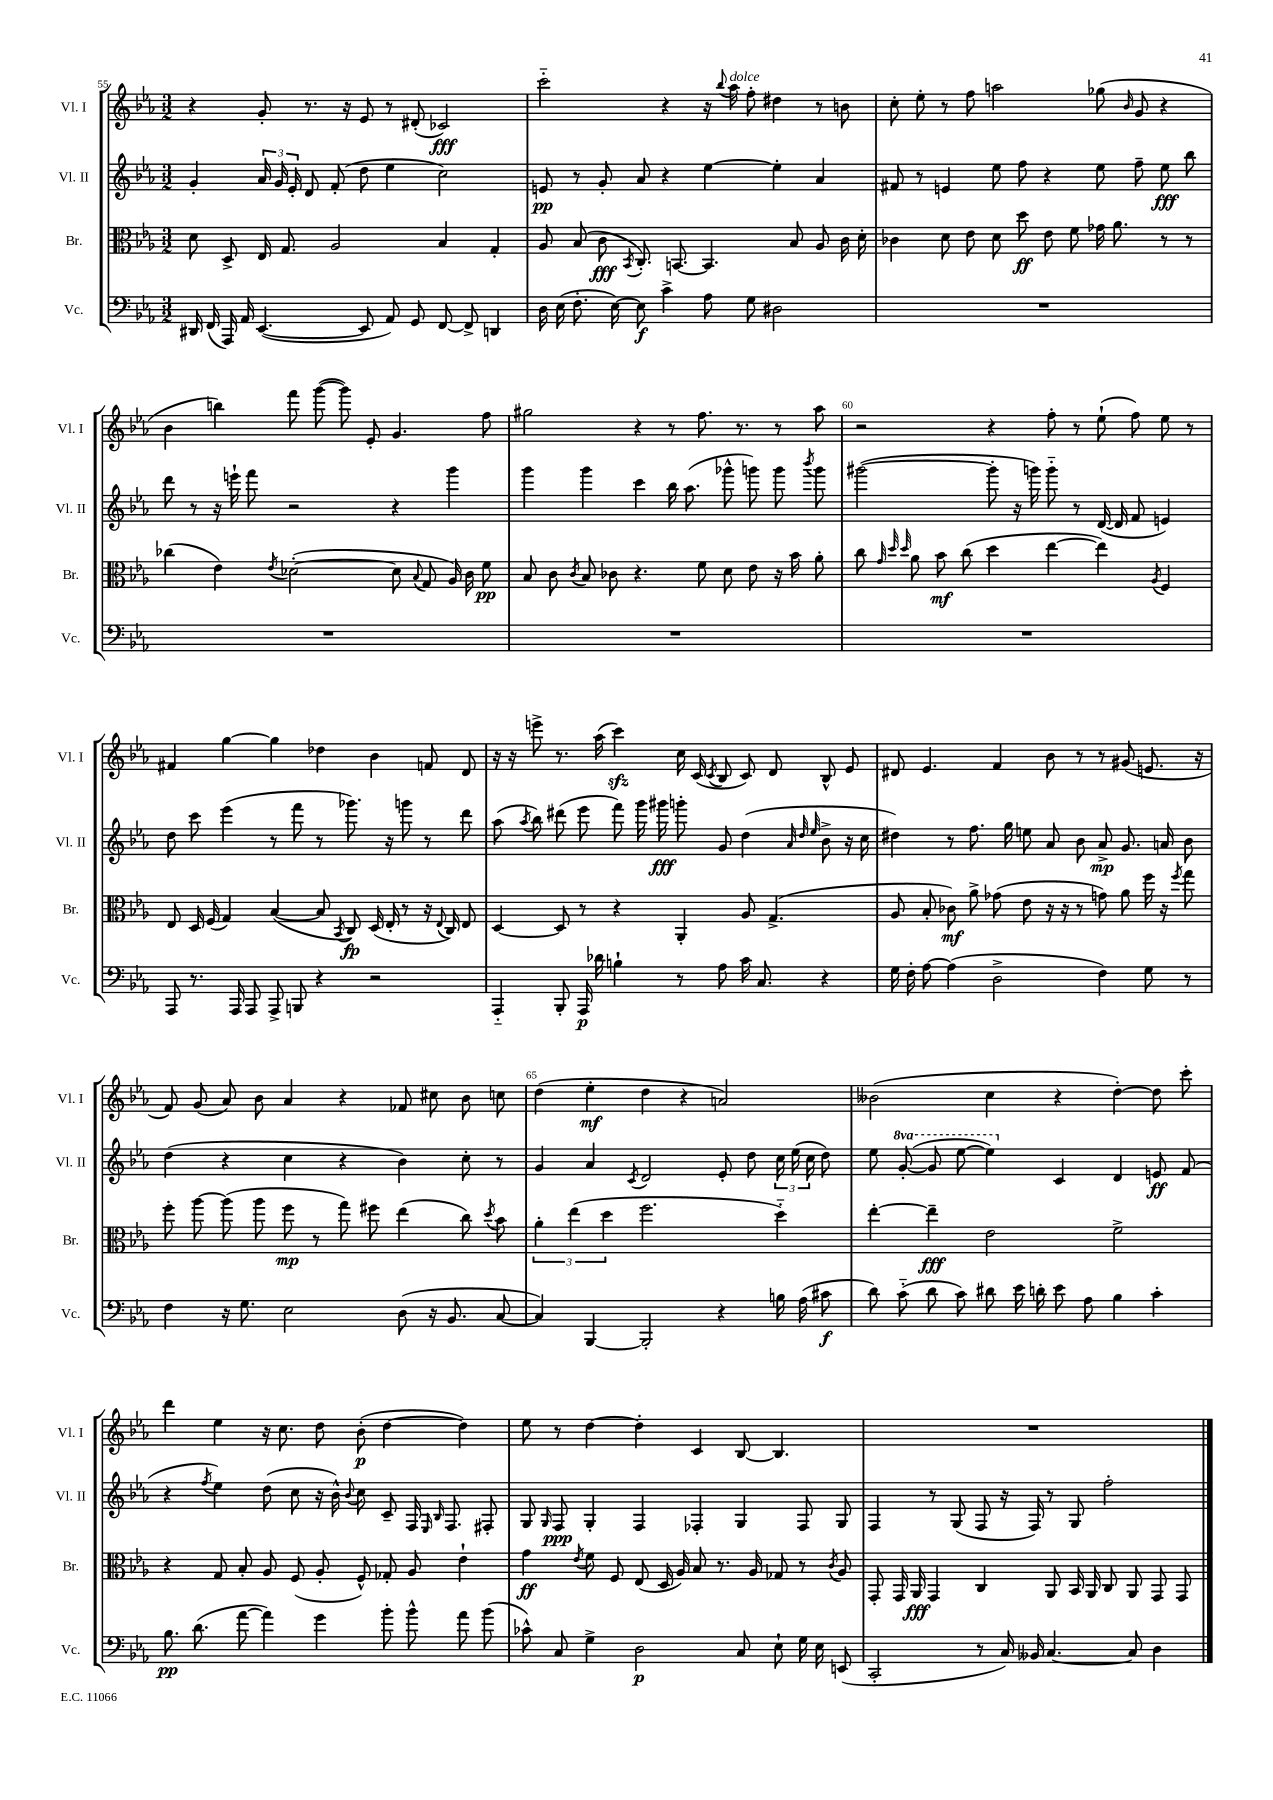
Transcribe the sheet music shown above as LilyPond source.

<<
\new StaffGroup <<
\new Staff = "s0" \with { instrumentName = "Vl. I" shortInstrumentName = "Vl. I" } {
    \clef treble \key ees \major \numericTimeSignature \time 3/2
    \autoBeamOff r4 g'8-. r8. r16 ees'8 r8 dis'8-.( ces'2\fff) |
    c'''2-_ r4 r16 \appoggiatura { bes''8 } aes''16^\markup { \italic "dolce" } f''8-. dis''4 r8 b'8 |
    c''8-. ees''8-. r8 f''8 a''2 ges''8( \grace { bes'16 } g'8 r4 |
    bes'4 b''4) f'''8 g'''8~( g'''8) ees'8-. g'4. f''8 |
    gis''2 r4 r8 f''8. r8. r8 aes''8 |
    r2 r4 f''8-. r8 ees''8-!( f''8) ees''8 r8 |
    fis'4 g''4~ g''4 des''4 bes'4 f'8 d'8 |
    r16 r16 e'''8-> r8. aes''16( c'''4\sfz) c''16 c'16( \acciaccatura { c'8 } bes8 c'8) d'8 bes8-^ ees'8 |
    dis'8 ees'4. f'4 bes'8 r8 r8 gis'8( e'8. r16 |
    f'8) g'8( aes'8) bes'8 aes'4 r4 fes'8 cis''8 bes'8 c''8 |
    d''4( ees''4-.\mf d''4 r4 a'2) |
    beses'2( c''4 r4 d''4~-.) d''8 c'''8-. |
    d'''4 ees''4 r16 c''8. d''8 bes'8-.\p( d''4~ d''4) |
    ees''8 r8 d''4~ d''4-. c'4 bes8~ bes4. |
    R1. \bar "|." |
}
\new Staff = "s1" \with { instrumentName = "Vl. II" shortInstrumentName = "Vl. II" } {
    \clef treble \key ees \major \numericTimeSignature \time 3/2 \set Staff.ottavationMarkups = #ottavation-simple-ordinals
    \autoBeamOff g'4-. \tuplet 3/2 { aes'16 g'16 ees'16-. } d'8 f'8-.( d''8 ees''4 c''2) |
    e'8\pp r8 g'8-. aes'8 r4 ees''4~ ees''4-. aes'4 |
    fis'8 r8 e'4 ees''8 f''8 r4 ees''8 f''8-- ees''8\fff bes''8 |
    d'''8 r8 r16 e'''16-! f'''8 r2 r4 g'''4 |
    g'''4 g'''4 c'''4 bes''16 aes''8.( ges'''8-^ g'''8) g'''8 \acciaccatura { bes'''8 } g'''8 |
    gis'''2~( gis'''8-. r16 g'''16) g'''8-_ r8 d'16~( d'16 f'8 e'4) |
    d''8 c'''8 ees'''4( r8 f'''8 r8 ges'''8.) r16 g'''8 r8 d'''8 |
    aes''8( \acciaccatura { aes''8 } bes''8) dis'''8( ees'''8 f'''8) g'''16 gis'''16\fff g'''8-. g'8 d''4( \grace { aes'32 d''32 ees''32 } bes'8-> r16 c''16 |
    dis''4) r8 f''8. g''16 e''8 aes'8 bes'8 aes'8->\mp g'8. a'16 bes'8 |
    d''4( r4 c''4 r4 bes'4) c''8-. r8 |
    g'4 aes'4 \acciaccatura { c'8 } d'2 ees'8-. d''8 \tuplet 3/2 { c''16 ees''16( c''16 } d''8) |
    ees''8 \ottava #1 g''8~-.( g''8 ees'''8~ ees'''4) \ottava #0 c'4 d'4 e'8\ff f'8( |
    r4 \acciaccatura { f''8 } ees''4) d''8( c''8 r16 bes'16-^) \appoggiatura { bes'8 } c''8 c'8-- f16 \grace { ees16 bes16 } f8. fis8-. |
    g8 \grace { g16 } f8\ppp g4-. f4 fes4-. g4 fes8 g8 |
    f4 r8 g8( f8 r16 f16) r8 g8 f''2-. \bar "|." |
}
\new Staff = "s2" \with { instrumentName = "Br." shortInstrumentName = "Br." } {
    \clef alto \key ees \major \numericTimeSignature \time 3/2
    \autoBeamOff d'8 d8-> ees16 g8. aes2 bes4 g4-. |
    aes8 bes8( c'8\fff \acciaccatura { bes,8 } c8.-.) b,8.~ b,4. bes8 aes8 c'16 d'16-. |
    ces'4 d'8 ees'8 d'8 d''8\ff ees'8 f'8 ges'16 aes'8. r8 r8 |
    ces''4( ees'4) \acciaccatura { ees'8 } des'2~-.( des'8 \appoggiatura { bes8 } g8 aes16) c'16 f'8\pp |
    bes8 c'8 \acciaccatura { c'8 } bes8 ces'8 r4. f'8 d'8 ees'8 r16 bes'16 aes'8-. |
    c''8 \grace { g'32 d''32 d''32 } aes'8 bes'8\mf c''8( d''4 ees''4~ ees''4) \acciaccatura { aes8 } f4 |
    ees8 d16 f16( g4) bes4~( bes8 \acciaccatura { bes,8 } c8\fp) d16( ees16-. r8 r16 \appoggiatura { ees8 } c16) ees8 |
    d4~ d8 r8 r4 aes,4-. aes8 g4.->( |
    aes8 bes8-. ces'8\mf) aes'8-> ges'8( ees'8 r16 r16 r8 g'8) aes'8 f''16 r16 \acciaccatura { f''8 } g''8 |
    f''8-. aes''8~ aes''8( aes''8 f''8\mp r8 g''8) fis''8 ees''4( c''8) \acciaccatura { d''8 } bes'8 |
    \tuplet 3/2 { aes'4-. ees''4( d''4 } f''2. d''4-_) |
    ees''4~-. ees''4--\fff ees'2 f'2-> |
    r4 g8 bes8-. aes8 f8( aes8-. f8-^) ges8-. aes8 ees'4-! |
    g'4\ff \acciaccatura { ees'8 } f'8 f8 ees8( d16 aes16) bes8 r8. aes16 ges8 r8 \acciaccatura { c'8 } aes8 |
    g,8-. g,16 aes,16\fff g,4 c4 aes,8 bes,16 aes,16 c8 aes,8 g,8 g,8 \bar "|." |
}
\new Staff = "s3" \with { instrumentName = "Vc." shortInstrumentName = "Vc." } {
    \clef bass \key ees \major \numericTimeSignature \time 3/2
    \autoBeamOff dis,16 f,16( aes,,16) aes,16 ees,4.~( ees,8 aes,8) g,8 f,8~ f,8-> d,4 |
    d16 ees16( f8.-. ees16~) ees8\f c'4-> aes8 g8 dis2 |
    R1. |
    R1. |
    R1. |
    R1. |
    aes,,8 r8. aes,,16 aes,,8 aes,,8-> b,,8 r4 r2 |
    aes,,4-_ bes,,8-. aes,,16\p des'16 b4-! r8 aes8 c'16 c8. r4 |
    g16 f16-. aes8~ aes4( d2-> f4) g8 r8 |
    f4 r16 g8. ees2 d8( r16 bes,8. c8~ |
    c4) bes,,4~ bes,,2-. r4 b16 aes16( cis'8\f |
    d'8) c'8-_( d'8 c'8) dis'8 ees'16 d'16-. ees'8 aes8 bes4 c'4-. |
    bes8.\pp d'8.( aes'8~ aes'4) g'4 bes'8-. bes'8-^ aes'8 bes'8( |
    ces'8-^) c8 g4-> d2\p c8 ees8-! g16 ees16 e,8( |
    c,2-. r8 c16) beses,16 c4.~ c8 d4 \bar "|." |
}
>>
>>
\layout { \context { \Score currentBarNumber = #55 \override BarNumber.break-visibility = ##(#f #t #t) barNumberVisibility = #(every-nth-bar-number-visible 5) } }
